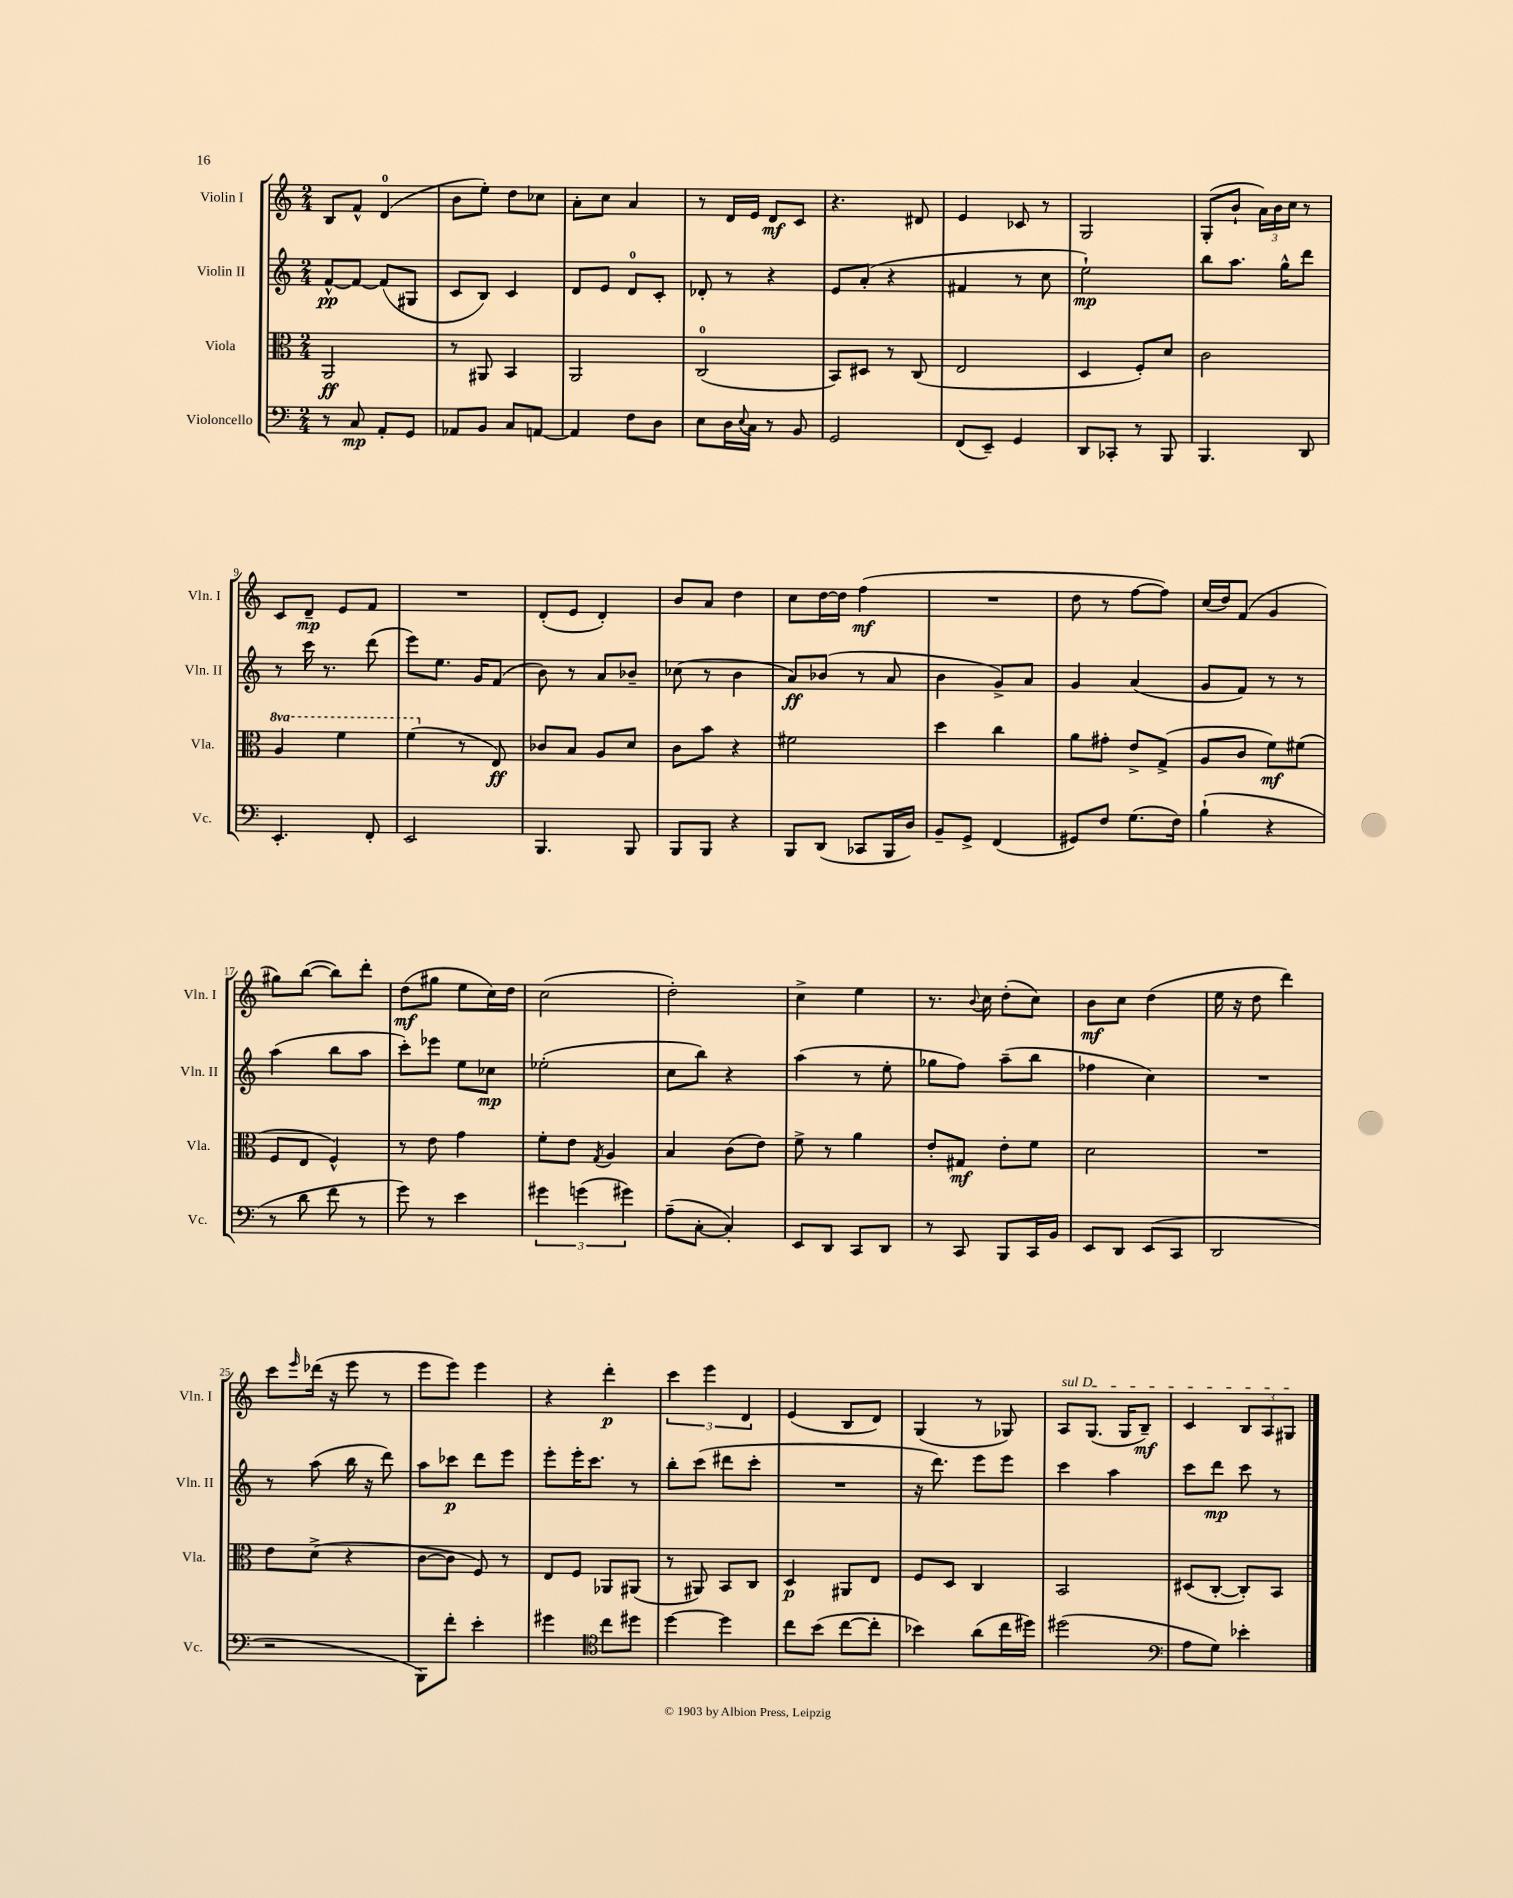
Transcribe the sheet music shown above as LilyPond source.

<<
\new StaffGroup <<
\new Staff = "s0" \with { instrumentName = "Violin I" shortInstrumentName = "Vln. I" } {
    \clef treble \key c \major \numericTimeSignature \time 2/4
    b8 f'8-^ d'4-0( |
    b'8 e''8-.) d''8 ces''8 |
    a'8-. c''8 a'4 |
    r8 d'16 e'16 d'8\mf c'8 |
    r4. dis'8 |
    e'4 ces'8 r8 |
    g2 |
    g8-.( b'8-! \tuplet 3/2 { a'16) b'16 c''16 } r8 |
    c'8 d'8--\mp e'8 f'8 |
    R2 |
    d'8-.( e'8 d'4-.) |
    b'8 a'8 d''4 |
    c''8 d''16~ d''16 f''4\mf( |
    R2 |
    d''8 r8 f''8~ f''8) |
    c''16( d''16) f'8( g'4 |
    gis''8) b''8~( b''8) d'''8-. |
    d''8\mf( gis''8 e''8 c''16) d''16 |
    c''2( |
    d''2-.) |
    c''4-> e''4 |
    r8. \appoggiatura { b'8 } c''16 d''8-.( c''8) |
    b'8\mf c''8 d''4( |
    e''16 r16 d''8 d'''4) |
    c'''8 \grace { e'''16 } des'''16( r16 e'''8 r8 |
    e'''8 e'''8) e'''4 |
    r4 d'''4-.\p |
    \tuplet 3/2 { c'''4 e'''4 d'4 } |
    e'4( b8 d'8) |
    g4( r8 ges8) |
    \once \override TextSpanner.bound-details.left.text = \markup { \italic "sul D" } a8\startTextSpan g8.( g16 b8--\mf) |
    c'4 \tuplet 3/2 { b8 a8 gis8\stopTextSpan } \bar "|." |
}
\new Staff = "s1" \with { instrumentName = "Violin II" shortInstrumentName = "Vln. II" } {
    \clef treble \key c \major \numericTimeSignature \time 2/4
    f'8~-^\pp f'8~ f'8( gis8 |
    c'8 b8) c'4 |
    d'8 e'8 d'8-0 c'8-. |
    des'8-. r8 r4 |
    e'8 a'8-.( r4 |
    fis'4 r8 c''8 |
    e''2-!\mp) |
    b''8 a''8. g''16-^ d'''8 |
    r8 c'''16 r8. d'''8( |
    e'''8) e''8. g'16 f'8( |
    b'8) r8 a'8 bes'8-- |
    ces''8( r8 b'4 |
    a'8\ff) bes'8( r8 a'8 |
    b'4 g'8->) a'8 |
    g'4 a'4( |
    g'8 f'8) r8 r8 |
    a''4( b''8 a''8 |
    c'''8-.) ees'''8 e''8 ces''8\mp |
    ees''2-.( |
    c''8 b''8) r4 |
    a''4( r8 e''8-. |
    ges''8 f''8) a''8--( b''8 |
    fes''4 c''4) |
    R2 |
    r8 a''8( b''16 r16 d'''8) |
    a''8 ces'''8\p d'''8 e'''8 |
    e'''8-. e'''16-. c'''8. r8 |
    b''8-. c'''8( dis'''8 c'''8-. |
    R2 |
    r16 d'''8.) e'''8 e'''8 |
    c'''4 a''4 |
    c'''8 d'''8\mp c'''8 r8 \bar "|." |
}
\new Staff = "s2" \with { instrumentName = "Viola" shortInstrumentName = "Vla." } {
    \clef alto \key c \major \numericTimeSignature \time 2/4 \set Staff.ottavationMarkups = #ottavation-simple-ordinals
    a,2\ff |
    r8 ais,8 b,4 |
    a,2 |
    c2-0( |
    b,8) dis8 r8 c8( |
    e2 |
    d4 f8-.) d'8 |
    c'2 |
    \ottava #1 a'4 f''4 |
    f''4( \ottava #0 r8 e8\ff) |
    ces'8 b8 a8 d'8 |
    c'8 b'8 r4 |
    fis'2 |
    d''4 c''4 |
    a'8 gis'8-. e'8-> g8->( |
    a8 c'8 f'8\mf) fis'8( |
    f8 e8 f4-^) |
    r8 e'8 g'4 |
    f'8-. e'8 \acciaccatura { g8 } a4 |
    b4 c'8( e'8) |
    f'8-> r8 a'4 |
    e'8-. gis8\mf e'8-. f'8 |
    d'2 |
    R2 |
    e'8 d'8->( r4 |
    c'8~ c'8 f8) r8 |
    e8 f8 aes,8 ais,8( |
    r8 ais,8) b,8 c8 |
    d4\p ais,8 e8 |
    f8 d8 c4 |
    b,2 |
    dis8( c8~-. c8-.) b,8 \bar "|." |
}
\new Staff = "s3" \with { instrumentName = "Violoncello" shortInstrumentName = "Vc." } {
    \clef bass \key c \major \numericTimeSignature \time 2/4
    r8 c8\mp a,8-. g,8 |
    aes,8 b,8 c8 a,8~ |
    a,4 f8 d8 |
    e8 d16 \appoggiatura { e8 } c16 r8 b,8 |
    g,2 |
    f,8( e,8--) g,4 |
    d,8 ces,8-. r8 b,,8 |
    b,,4. d,8 |
    e,4.-. f,8-. |
    e,2 |
    b,,4. b,,8 |
    b,,8 b,,8 r4 |
    b,,8 d,8( ces,8 b,,16 d16) |
    b,8-- g,8-> f,4( |
    gis,8) f8 g8.( f16) |
    b4-!( r4 |
    r8 d'8 f'8 r8 |
    g'8) r8 e'4 |
    \tuplet 3/2 { gis'4 g'4( gis'4) } |
    a8--( c8~-. c4-.) |
    e,8 d,8 c,8 d,8 |
    r8 c,8 b,,8 c,16 b,16 |
    e,8 d,8 e,8( c,8 |
    d,2 |
    r2 |
    b,,8) f'8-. e'4-. |
    gis'4 \clef tenor c''8 dis''8 |
    d''4~ d''4 |
    c''8 b'8( c''8~ c''8-. |
    bes'4) a'8( c''16 dis''16) |
    dis''2( |
    \clef bass a8 g8) ees'4-. \bar "|." |
}
>>
>>
